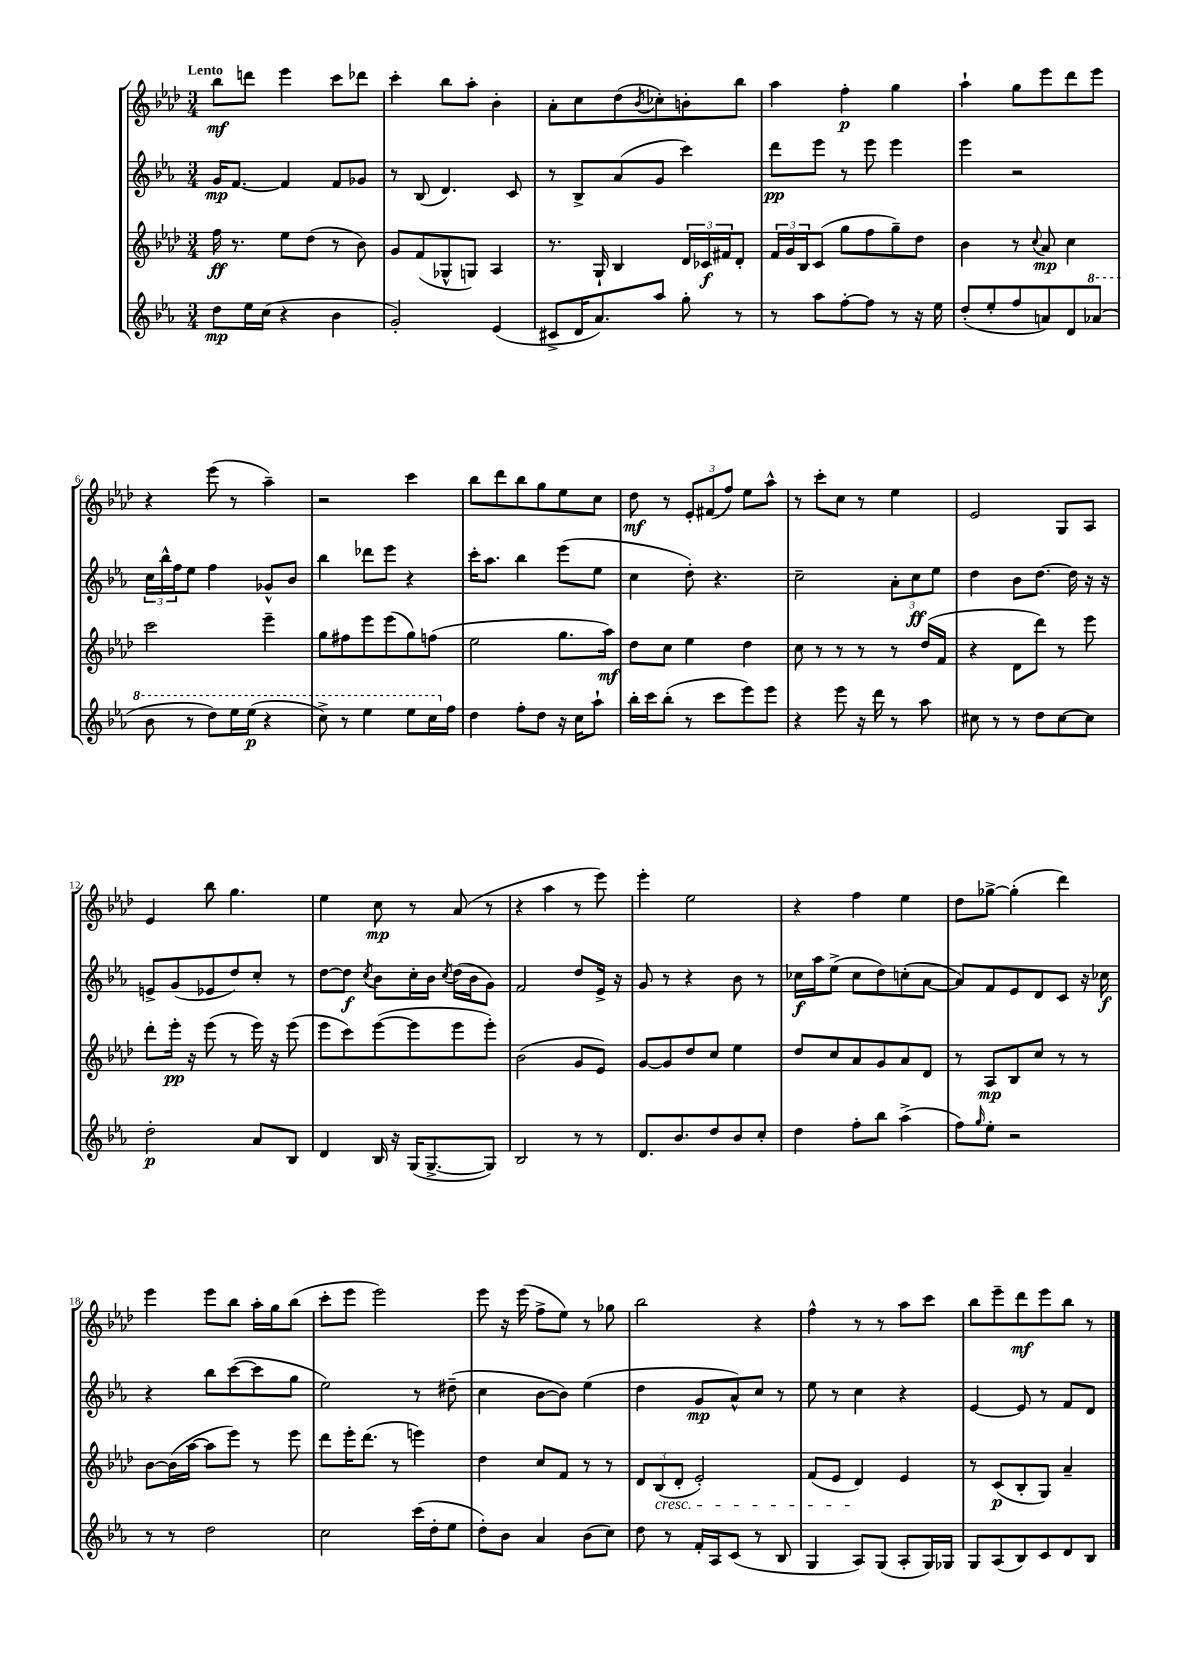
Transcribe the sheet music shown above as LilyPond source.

<<
\new StaffGroup <<
\new Staff = "s0" {
    \clef treble \key aes \major \numericTimeSignature \time 3/4 \tempo "Lento"
    bes''8\mf d'''8 ees'''4 c'''8 des'''8 |
    c'''4-. bes''8 aes''8-. bes'4-. |
    aes'8-. c''8 des''8( \acciaccatura { bes'8 } ces''8-.) b'8-. bes''8 |
    aes''4 f''4-.\p g''4 |
    aes''4-! g''8 ees'''8 des'''8 ees'''8 |
    r4 ees'''8( r8 aes''4--) |
    r2 c'''4 |
    bes''8 des'''8 bes''8 g''8 ees''8 c''8 |
    des''8\mf r8 \tuplet 3/2 { ees'8-. fis'8( f''8) } ees''8 aes''8-^ |
    r8 c'''8-. c''8 r8 ees''4 |
    ees'2 g8 aes8 |
    ees'4 bes''8 g''4. |
    ees''4 c''8\mp r8 aes'8( r8 |
    r4 aes''4 r8 ees'''8) |
    ees'''4-. ees''2 |
    r4 f''4 ees''4 |
    des''8 ges''8~-> ges''4-.( des'''4) |
    ees'''4 ees'''8 bes''8 aes''16-. g''16 bes''8( |
    c'''8-. ees'''8 ees'''2) |
    ees'''8 r16 ees'''16( f''8-> ees''8) r8 ges''8 |
    bes''2 r4 |
    f''4-^ r8 r8 aes''8 c'''8 |
    bes''8 ees'''8-- des'''8\mf ees'''8 bes''8 r8 \bar "|." |
}
\new Staff = "s1" {
    \clef treble \key ees \major \numericTimeSignature \time 3/4
    g'16\mp f'8.~ f'4 f'8 ges'8 |
    r8 bes8( d'4.) c'8 |
    r8 bes8-> aes'8( g'8 c'''4) |
    d'''8\pp ees'''8 r8 ees'''8 ees'''4 |
    ees'''4 r2 |
    \tuplet 3/2 { c''16 bes''16-^ f''16 } ees''8 f''4 ges'8-^ bes'8 |
    bes''4 des'''8 ees'''8 r4 |
    c'''16-. aes''8. bes''4 ees'''8( ees''8 |
    c''4 d''8-.) r4. |
    c''2-- \tuplet 3/2 { aes'8-. c''8\ff ees''8 } |
    d''4 bes'8 d''8.~ d''16 r16 r16 |
    e'8-> g'8( ees'8 d''8) c''8-. r8 |
    d''8~ d''8\f \acciaccatura { c''8 } bes'8 c''16-. bes'16 \acciaccatura { c''8 } d''16( bes'16 g'8) |
    f'2 d''8 ees'16-> r16 |
    g'8 r8 r4 bes'8 r8 |
    ces''16\f aes''16 ees''8->( ces''8 d''8) c''8-.( aes'8~ |
    aes'8) f'8 ees'8 d'8 c'8 r16 ces''16\f |
    r4 bes''8 c'''8~( c'''8 g''8 |
    ees''2) r8 dis''8--( |
    c''4 bes'8~ bes'8) ees''4( |
    d''4 g'8\mp aes'8-^) c''8 r8 |
    ees''8 r8 c''4 r4 |
    ees'4~ ees'8 r8 f'8 d'8 \bar "|." |
}
\new Staff = "s2" {
    \clef treble \key aes \major \numericTimeSignature \time 3/4
    f''16\ff r8. ees''8 des''8( r8 bes'8) |
    g'8 f'8( ges8-^ g8) aes4 |
    r8. g16-! bes4 \tuplet 3/2 { des'16 ces'16\f fis'16 } des'8-. |
    \tuplet 3/2 { f'16 g'16 bes16 } c'8( g''8 f''8 g''8--) des''8 |
    bes'4 r8 \appoggiatura { c''8 } aes'8\mp c''4 |
    c'''2 ees'''4-- |
    g''8 fis''8 ees'''8 ees'''8( g''8) f''8( |
    ees''2 g''8. aes''16\mf) |
    des''8 c''8 ees''4 des''4 |
    c''8 r8 r8 r8 r8 des''16( f'16 |
    r4 des'8 des'''8) r8 ees'''8 |
    des'''8-. ees'''16-.\pp r16 ees'''8( r8 ees'''16) r16 ees'''8( |
    ees'''8 c'''8) ees'''8~( ees'''8 ees'''8 ees'''8-.) |
    bes'2( g'8 ees'8) |
    g'8~ g'8 des''8 c''8 ees''4 |
    des''8 c''8 aes'8 g'8 aes'8 des'8 |
    r8 aes8\mp bes8 c''8 r8 r8 |
    bes'8~ bes'16( aes''16~ aes''8 ees'''8) r8 ees'''8 |
    des'''8 ees'''16-. des'''8.( r8 e'''4) |
    des''4 c''8 f'8 r8 r8 |
    \tuplet 3/2 { des'8 bes8\cresc( des'8-. } ees'2-.) |
    f'8( ees'8 des'4\!) ees'4 |
    r8 c'8\p( bes8-. g8) aes'4-- \bar "|." |
}
\new Staff = "s3" {
    \clef treble \key ees \major \numericTimeSignature \time 3/4
    d''8\mp ees''16 c''16( r4 bes'4 |
    g'2-.) ees'4( |
    cis'8-> d'16 aes'8.) aes''8 g''8-. r8 |
    r8 aes''8 f''8~-. f''8 r8 r16 ees''16 |
    d''8-.( ees''8-. f''8 a'8) d'8 \ottava #1 aes''!8( |
    bes''8 r8 d'''8) ees'''16 ees'''16\p( r4 |
    c'''8->) r8 ees'''4 ees'''8 c'''16 \ottava #0 f''16 |
    d''4 f''8-. d''8 r16 c''16 aes''8-! |
    bes''16-. c'''16 bes''8-.( r8 c'''8 ees'''8) ees'''8 |
    r4 ees'''8 r16 d'''16 r8 aes''8 |
    cis''8 r8 r8 d''8 cis''8~ cis''8 |
    d''2-.\p aes'8 bes8 |
    d'4 bes16 r16 g16( g8.~-> g8) |
    bes2 r8 r8 |
    d'8. bes'8. d''8 bes'8 c''8-. |
    d''4 f''8-. bes''8 aes''4->( |
    f''8) \grace { g''16 } ees''8-. r2 |
    r8 r8 d''2 |
    c''2 c'''16( d''16-. ees''8 |
    d''8-.) bes'8 aes'4 bes'8( c''8) |
    d''8 r8 f'16-. aes16 c'8( r8 bes8 |
    g4 aes8) g8( aes8-. g16) ges16 |
    g8 aes8( bes8) c'8 d'8 bes8 \bar "|." |
}
>>
>>
